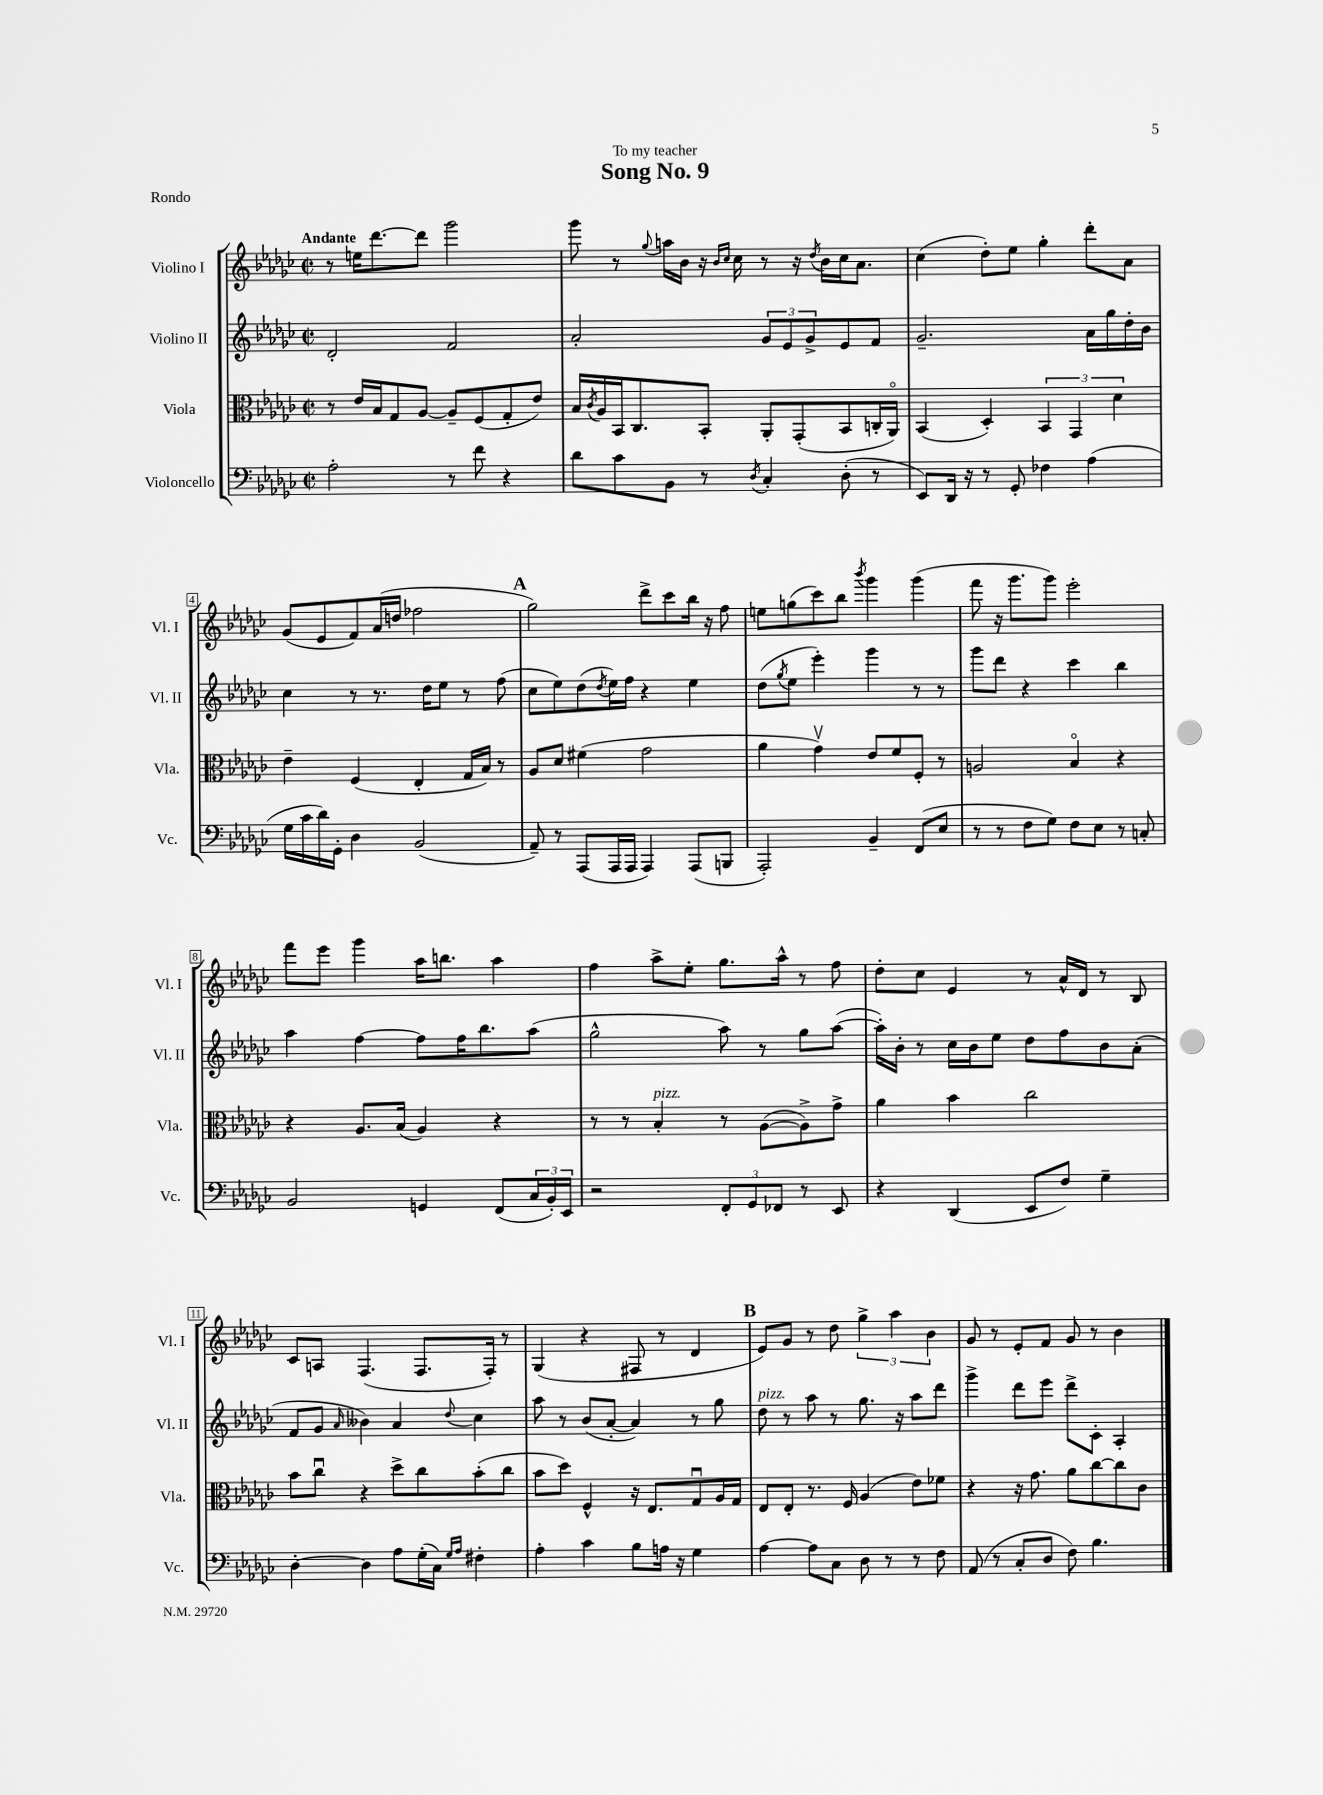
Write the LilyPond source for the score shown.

\header { title = "Song No. 9" dedication = "To my teacher" piece = "Rondo" }
<<
\new StaffGroup <<
\new Staff = "s0" \with { instrumentName = "Violino I" shortInstrumentName = "Vl. I" } {
    \clef treble \key ges \major \defaultTimeSignature \time 2/2 \tempo "Andante"
    r8 e''16 des'''8.~ des'''8 ges'''2 |
    ges'''8 r8 \appoggiatura { ges''8 } a''16 bes'16 r16 \grace { bes'16 ces''16 } ces''16 r8 r16 \acciaccatura { des''8 } bes'16 ces''16 aes'8. |
    ces''4( des''8-.) ees''8 ges''4-. des'''8-. aes'8 |
    ges'8( ees'8 f'8) aes'16( d''16 fes''2 |
    \mark \markup { \bold "A" } ges''2) des'''8-> ces'''8 bes''16 r16 f''8 |
    e''8 g''8( ces'''8) bes''8 \acciaccatura { bes'''8 } ges'''4 ges'''4( |
    f'''8 r16 ges'''8. ges'''8) ees'''2-. |
    f'''8 ees'''8 ges'''4 aes''16 b''8. aes''4 |
    f''4 aes''8-> ees''8-. ges''8. aes''16-^ r8 f''8 |
    des''8-. ces''8 ees'4 r8 aes'16-^ des'16 r8 bes8 |
    ces'8 a8 f4.( f8. f16-.) r8 |
    ges4( r4 fis8 r8 des'4 |
    \mark \markup { \bold "B" } ees'8) ges'8 r8 des''8 \tuplet 3/2 { ges''4-> aes''4 bes'4 } |
    ges'8 r8 ees'8-. f'8 ges'8 r8 bes'4 \bar "|." |
}
\new Staff = "s1" \with { instrumentName = "Violino II" shortInstrumentName = "Vl. II" } {
    \clef treble \key ges \major \defaultTimeSignature \time 2/2
    des'2-. f'2 |
    aes'2-. \tuplet 3/2 { ges'8 ees'8 ges'8-> } ees'8 f'8 |
    ges'2.-- aes'16 ges''16 des''16-. bes'16 |
    ces''4 r8 r8. des''16 ees''8 r8 f''8( |
    \mark \markup { \bold "A" } ces''8 ees''8) des''8( \acciaccatura { des''8 } ees''16) f''16 r4 ees''4 |
    des''8( \acciaccatura { ges''8 } ees''8 ees'''4-.) ges'''4 r8 r8 |
    ges'''8 des'''8 r4 ces'''4 bes''4 |
    aes''4 f''4~ f''8 f''16 bes''8. aes''8( |
    ges''2-^ aes''8) r8 ges''8 aes''8~( |
    aes''16-.) bes'16-. r8 ces''16 bes'16 ees''8 des''8 f''8 bes'8 aes'8-.( |
    f'8 ges'8 \grace { aes'16 } beses'4) aes'4 \appoggiatura { des''8 } ces''4 |
    aes''8 r8 bes'8( aes'8~-. aes'4) r8 ges''8 |
    \mark \markup { \bold "B" } des''8^\markup { \italic "pizz." } r8 aes''8 r8 ges''8. r16 aes''8 des'''8 |
    ges'''4-> des'''8 ees'''8 des'''8-> ces'8-. aes4-. \bar "|." |
}
\new Staff = "s2" \with { instrumentName = "Viola" shortInstrumentName = "Vla." } {
    \clef alto \key ges \major \defaultTimeSignature \time 2/2
    r8 ees'16 bes16 ges8 aes8~ aes8-- f8( ges8-. ees'8) |
    bes16 \acciaccatura { ces'8 } aes16 bes,16 ces8. bes,8-. aes,8-. ges,8-.( bes,8 c16-. aes,16\flageolet) |
    bes,4( des4-.) \tuplet 3/2 { bes,4 ges,4 des'4 } |
    ees'4-- f4( ees4-. ges16 bes16) r8 |
    \mark \markup { \bold "A" } aes8 des'8 fis'4( ges'2 |
    aes'4 ges'4\upbow) ees'8 f'8 f8-. r8 |
    a2 bes4\flageolet r4 |
    r4 aes8. bes16( aes4) r4 |
    r8 r8 bes4-.^\markup { \italic "pizz." } r8 aes8~( aes8->) ges'8-> |
    aes'4 bes'4 ces''2 |
    bes'8 ces''8\downbow r4 des''8-> ces''8 bes'8-.( ces''8 |
    bes'8 des''8) f4-^ r16 ees8. ges8\downbow aes16 ges16 |
    \mark \markup { \bold "B" } ees8 ees8-. r8. f16 aes4( ees'8) fes'8 |
    r4 r16 ges'8. aes'8 ces''8~ ces''8 ces'8 \bar "|." |
}
\new Staff = "s3" \with { instrumentName = "Violoncello" shortInstrumentName = "Vc." } {
    \clef bass \key ges \major \defaultTimeSignature \time 2/2
    aes2-. r8 f'8 r4 |
    des'8 ces'8 bes,8 r8 \acciaccatura { des8 } ces4-. des8-.( r8 |
    ees,8) des,16 r16 r8 ges,8-. fes4 aes4( |
    ges16 ces'16 des'16) ges,16-. des4 bes,2( |
    \mark \markup { \bold "A" } aes,8--) r8 aes,,8( aes,,16 aes,,16 aes,,4) aes,,8( b,,8 |
    aes,,2-.) bes,4-- f,8( ees8 |
    r8 r8 f8 ges8) f8 ees8 r8 c8-. |
    bes,2 g,4 f,8( \tuplet 3/2 { ces16 bes,16-.) ees,16 } |
    r2 \tuplet 3/2 { f,8-. ges,8 fes,8 } r8 ees,8 |
    r4 des,4( ees,8 f8) ges4-- |
    des4~-. des4 aes8 ges16-.( ces16) \grace { ges16 aes16 } fis4-. |
    aes4-. ces'4 bes8 a16 r16 ges4 |
    \mark \markup { \bold "B" } aes4~ aes8 ces8 des8 r8 r8 f8 |
    aes,8( r8 ces8-. des8 f8) bes4. \bar "|." |
}
>>
>>
\layout { \context { \Score \override BarNumber.stencil = #(make-stencil-boxer 0.1 0.3 ly:text-interface::print) } }
